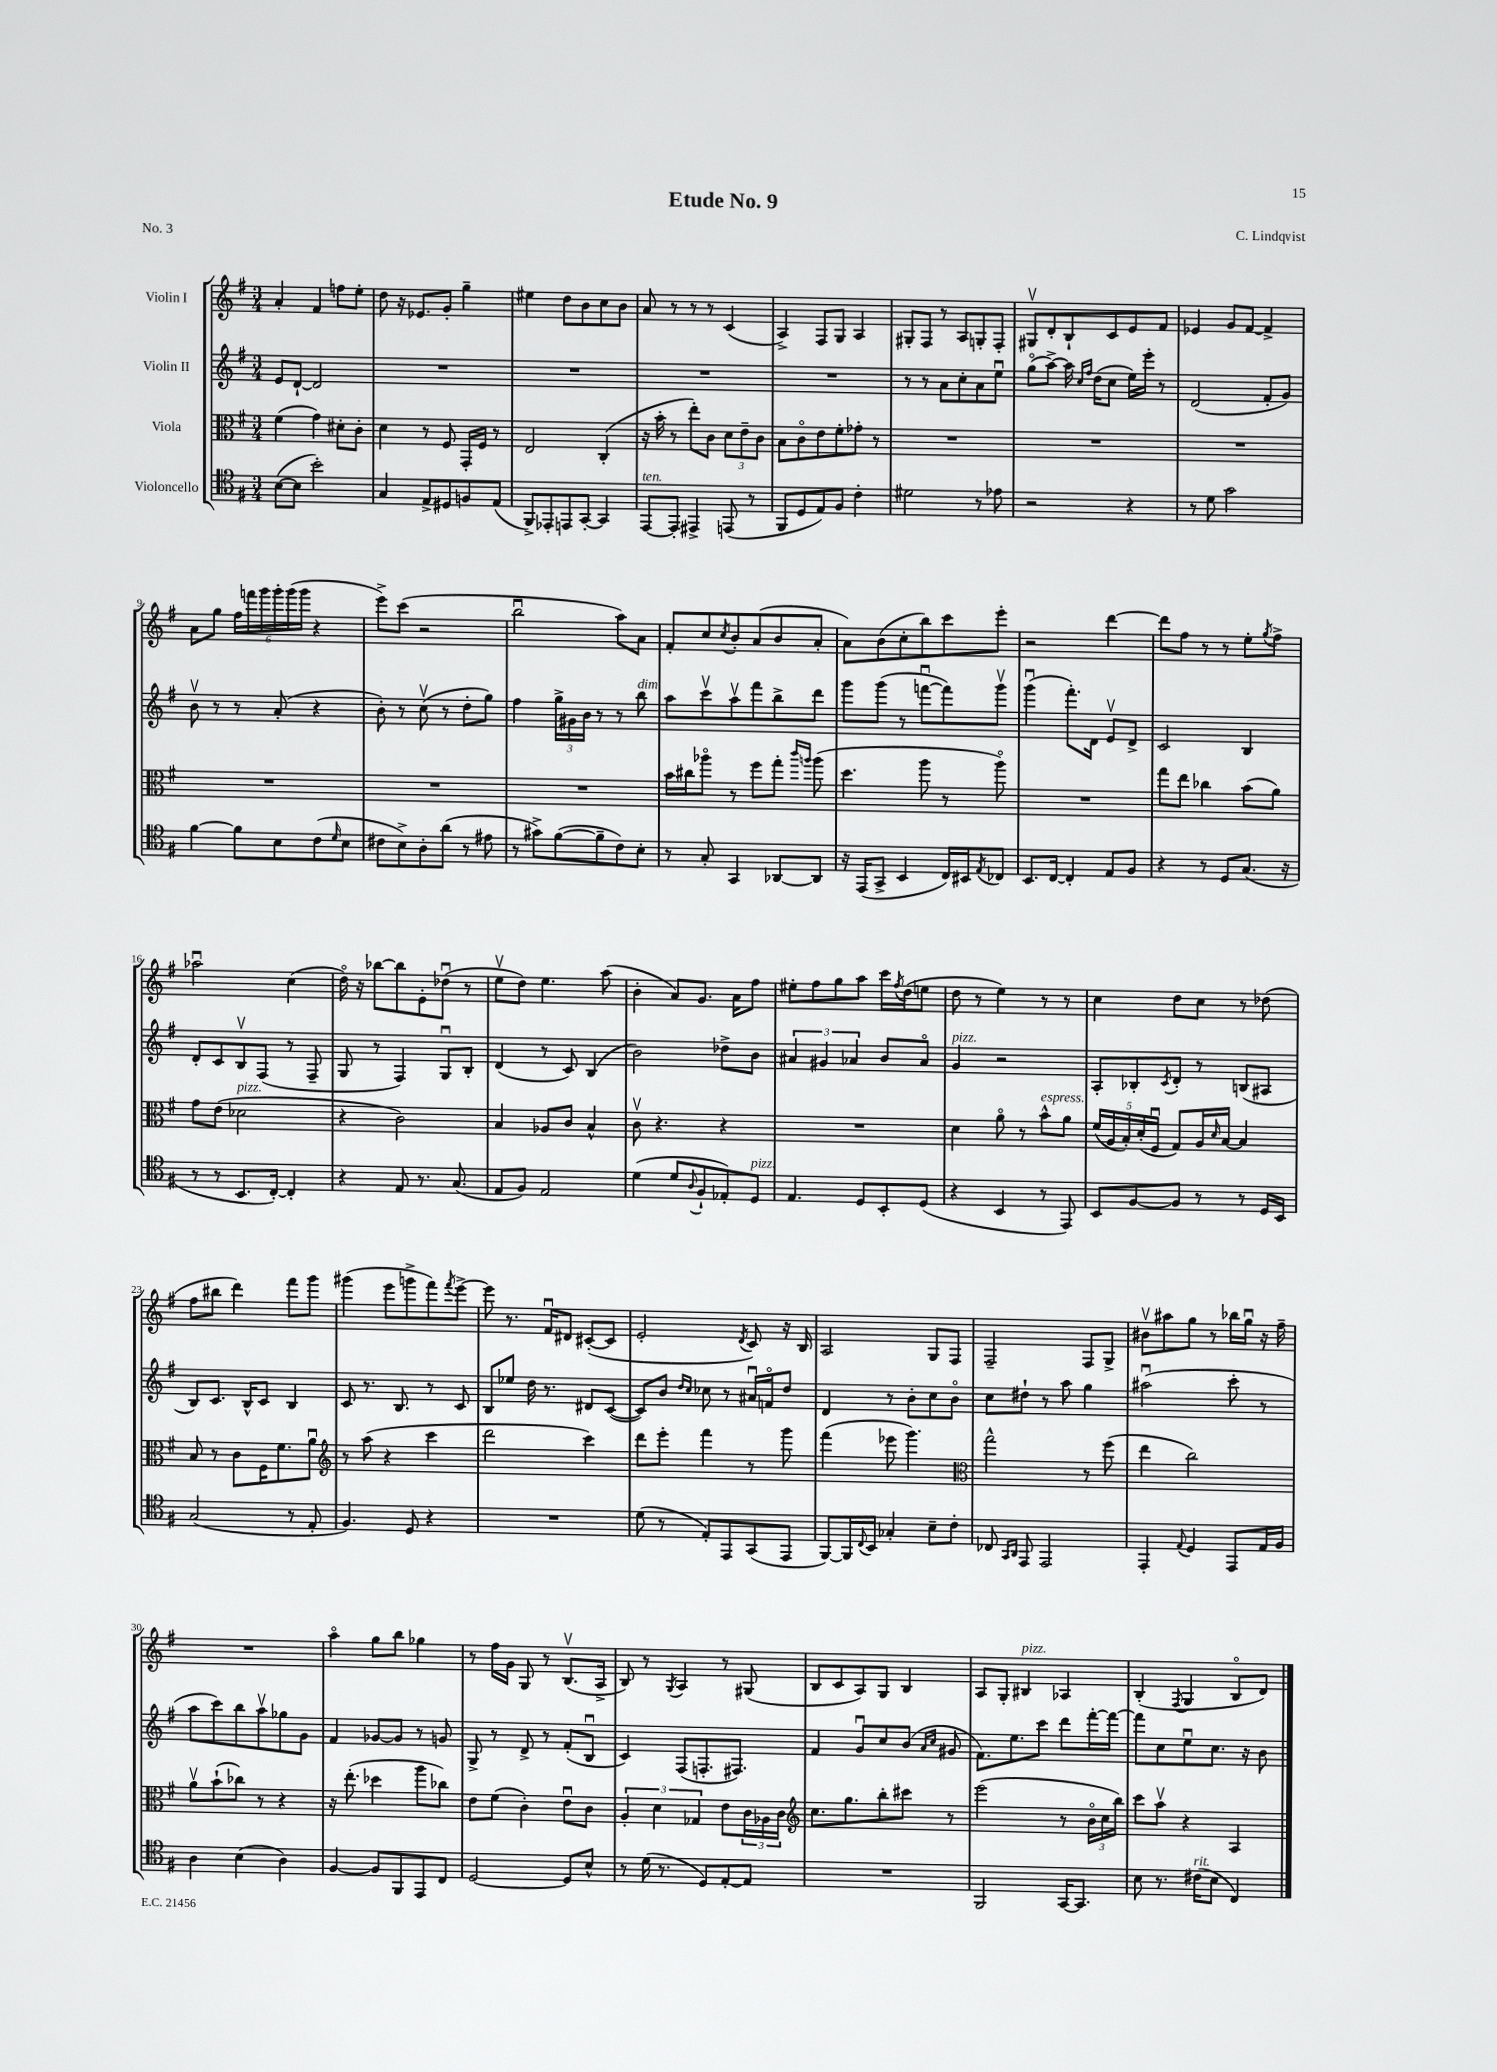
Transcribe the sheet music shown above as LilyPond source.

\header { title = "Etude No. 9" composer = "C. Lindqvist" piece = "No. 3" }
<<
\new StaffGroup <<
\new Staff = "s0" \with { instrumentName = "Violin I" } {
    \clef treble \key g \major \numericTimeSignature \time 3/4
    a'4-. fis'4 f''8 e''8-. |
    d''8 r16 ees'8. g'8-. g''4-- |
    eis''4 d''8 b'8 c''8 b'8 |
    a'8 r8 r8 r8 c'4( |
    a4->) fis8 g8 a4 |
    gis8-. fis8 r8 a8 g8-. fis8-. |
    gis8\upbow d'8-. b8-! c'8 e'8 fis'8 |
    ees'4 g'8 fis'8~ fis'4-> |
    a'8 g''8 \tuplet 6/4 { fis''16 f'''16 g'''16 g'''16-. g'''16( g'''16 } r4 |
    e'''8->) c'''8( r2 |
    b''2\downbow a''8) a'8 |
    fis'8-. c''8 \acciaccatura { c''8 } b'8-. a'8( b'8 a'8-. |
    a'8) b'8( c''8-. b''8) c'''8 e'''8-. |
    r2 d'''4~ |
    d'''8 fis''8 r8 r8 e''8-. \acciaccatura { g''8 } fis''8-> |
    aes''2\downbow c''4( |
    d''16\flageolet) r16 bes''8~ bes''8 e'8-. des''8\downbow( r8 |
    e''8\upbow d''8) e''4. a''8( |
    b'4-. a'8) g'8. a'16 fis''8 |
    eis''8-. fis''8 g''8 a''8 c'''16 \acciaccatura { fis''8 } d''16( e''8 |
    d''8 r8 e''4) r8 r8 |
    c''4 d''8 c''8 r8 des''8( |
    fis''8 bis''8 d'''4) fis'''8 g'''8 |
    gis'''4( e'''8 g'''8-> fis'''8) \acciaccatura { fis'''8 } e'''8~-> |
    e'''8 r8. fis'16\downbow dis'8 cis'8~-.( cis'8 |
    e'2-. \acciaccatura { d'8 } c'8) r16 b16 |
    a2 g8 fis8 |
    fis2-- fis8 g8-> |
    bis'8\upbow ais''8 g''8 r8 bes''16 g''16\downbow r16 fis''16-- |
    R2. |
    a''4\flageolet g''8 b''8 ges''4 |
    r8 fis''16 g'16 g8 r8 b8.\upbow( a16-> |
    b8) r8 \acciaccatura { g8 } a4 r8 gis8( |
    b8 c'8 a8) g8 b4 |
    a8 g8-. bis4^\markup { \italic "pizz." } aes4 |
    b4-.( \acciaccatura { fis8 } g4 b8\flageolet d'8) \bar "|." |
}
\new Staff = "s1" \with { instrumentName = "Violin II" } {
    \clef treble \key g \major \numericTimeSignature \time 3/4
    e'8 d'8~-! d'2 |
    R2. |
    R2. |
    R2. |
    R2. |
    r8 r8 a'8 c''8-. a'8 e''8\downbow |
    g''8\flageolet( a''8~->) a''16 \grace { c''16 fis''16 } d''16( c''8 e''16) e'''16-. r8 |
    d'2( fis'8-. g'8) |
    b'8\upbow r8 r8 a'8-.( r4 |
    b'8-.) r8 c''8\upbow( r8 d''8-. g''8) |
    fis''4 \tuplet 3/2 { g''16-> gis'16 b'16 } r8 r8 b''8^\markup { \italic "dim." } |
    a''8 c'''8\upbow a''8\upbow fis'''8 b''8-> d'''8 |
    g'''8 g'''8( r8 f'''8~\downbow f'''8) g'''8\upbow |
    g'''4\downbow( fis'''8.-.) d'16 e'8\upbow d'8-> |
    c'2 b4 |
    d'8-. c'8 b8\upbow fis8( r8 fis8-- |
    g8 r8 fis4) g8\downbow b8-. |
    d'4( r8 c'8) b4( |
    b'2) des''8-> b'8 |
    \tuplet 3/2 { ais'4 gis'4 aes'4 } b'8 aes'8\flageolet |
    g'4^\markup { \italic "pizz." } r2 |
    a8-. bes8-. \acciaccatura { c'8 } d'8-. r8 b8( ais8 |
    b8) c'8. b16-^ c'8 b4 |
    c'8 r8. b8. r8 c'8 |
    b8 ees''8 d''16 r8. dis'8 c'8~( |
    c'8) b'8 \grace { d''16 c''16 } ces''8 r8 ais'16\downbow f'16\flageolet d''8 |
    d'4 r8 b'8-. c''8 b'8\flageolet |
    c''8 dis''8-! r8 a''8 g''4 |
    ais''2\downbow( c'''8-. r8 |
    a''8 c'''8) b''8 a''8\upbow ges''8 g'8 |
    fis'4 ges'8~ ges'8 r8 g'8 |
    g8-> r8 d'8-> r8 fis'8-.( b8\downbow |
    c'4) fis8( f8.-. fis8.) |
    fis'4 g'8\downbow c''8 b'8( \grace { a'16 c''16 } gis'8 |
    fis'8.) e''8. c'''8 d'''8 fis'''16~-. fis'''16~ |
    fis'''8 c''8 e''8\downbow c''8. r16 b'8 \bar "|." |
}
\new Staff = "s2" \with { instrumentName = "Viola" } {
    \clef alto \key g \major \numericTimeSignature \time 3/4
    fis'4( g'4) dis'8-. c'8-. |
    d'4 r8 fis8 g,16-. fis16 r8 |
    e2 c4-.( |
    r16 b'16-. r8 e''8-.) c'8 \tuplet 3/2 { d'8 e'8-- c'8 } |
    b8 c'8\flageolet e'8 fis'8-. ges'8-. r8 |
    R2. |
    R2. |
    R2. |
    R2. |
    R2. |
    R2. |
    b'16 cis''16 aes''8\flageolet r8 fis''8 g''8-. \grace { c'''16 a''16 } a''8( |
    d''4. a''8 r8 a''8\flageolet) |
    R2. |
    g''8 e''8 ces''4 b'8( a'8) |
    g'8 e'8( des'2^\markup { \italic "pizz." } |
    r4 c'2) |
    b4 aes8 c'8 b4-^ |
    c'8\upbow r4. r4 |
    R2. |
    d'4 a'8\flageolet r8 b'8-^^\markup { \italic "espress." } a'8 |
    \tuplet 5/4 { fis'16( a16 b16-.) d'16-.( fis16\downbow } g8) a16 \grace { d'16 } b16~ b4 |
    b8 r8 c'8 fis16 fis'8. a'8\downbow |
    \clef treble r8 a''8( r4 c'''4 |
    d'''2 c'''4) |
    d'''8 e'''8-. fis'''4 r8 g'''8 |
    fis'''4( ees'''8 g'''4.) |
    \clef alto g''2-^ r8 fis''8( |
    e''4 c''2) |
    a'8\upbow b'8-!( ces''8) r8 r4 |
    r16 e''8.-.( des''4 a''8 ces''8) |
    e'8 fis'8( c'4-.) e'8\downbow c'8 |
    \tuplet 3/2 { a4-. d'4 ges4 } e'8 \tuplet 3/2 { c'16 aes16 c'16 } |
    \clef treble c''8. g''8. b''8-. cis'''8 r8 |
    e'''2( r8 \tuplet 3/2 { b'16\flageolet c''16 b''16) } |
    c'''8 a''8\upbow r4 a4 \bar "|." |
}
\new Staff = "s3" \with { instrumentName = "Violoncello" } {
    \clef tenor \key g \major \numericTimeSignature \time 3/4
    b8~( b8 b'2-.) |
    g4 e8-> dis8 f8 e8( |
    fis,8->) ees,8-. e,8 g,8~-. g,4 |
    e,8~^\markup { \italic "ten." } e,8-. eis,4-> e,8( r8 |
    fis,8 d8 e8) fis8 c'4-. |
    dis'2 r8 ees'8 |
    r2 r4 |
    r8 d'8 g'2 |
    fis'4~ fis'8 b8 c'8( \grace { d'16 } b8 |
    cis'8 b8->) a8-. a'8( r8 eis'8 |
    r8 gis'8->) fis'8~( fis'8-- c'8) b8-. |
    r8 g8-. g,4 aes,8~ aes,8 |
    r16 e,16( g,8-> b,4 c16) bis,16 \acciaccatura { e8 } ces8 |
    b,8. c16~ c4-. e8 fis8 |
    r4 r8 d8 g8.( r16 |
    r8 r8 b,8. c16~-.) c4-. |
    r4 e8 r8. g8.( |
    e8 fis8) e2 |
    d'4( d'8 \appoggiatura { a8 } fis8-! ees8-.) d8^\markup { \italic "pizz." } |
    e4. d8 b,8-. d8( |
    r4 b,4 r8 e,8) |
    b,8 fis8~ fis8 r8 r8 d16 b,16 |
    g2( r8 e8-. |
    fis4.) d8 r4 |
    R2. |
    d'8( r8 e8-.) e,8 g,8( e,8 |
    fis,8~) fis,16 \appoggiatura { c8 } b,16 ges4-. b8-- c'8-. |
    ces8 \grace { g,16 a,16 } e,8 e,2 |
    e,4-. \appoggiatura { e8 } d4 e,8 e16 fis16 |
    a4 b4( a4) |
    fis4~ fis8 fis,8 e,8 c8 |
    d2~ d8 b8-^ |
    r8 d'16( r8. d8) e8~-. e8 |
    R2. |
    fis,2 g,16~ g,8. |
    b8 r8. cis'16^\markup { \italic "rit." }( b8 c4) \bar "|." |
}
>>
>>
